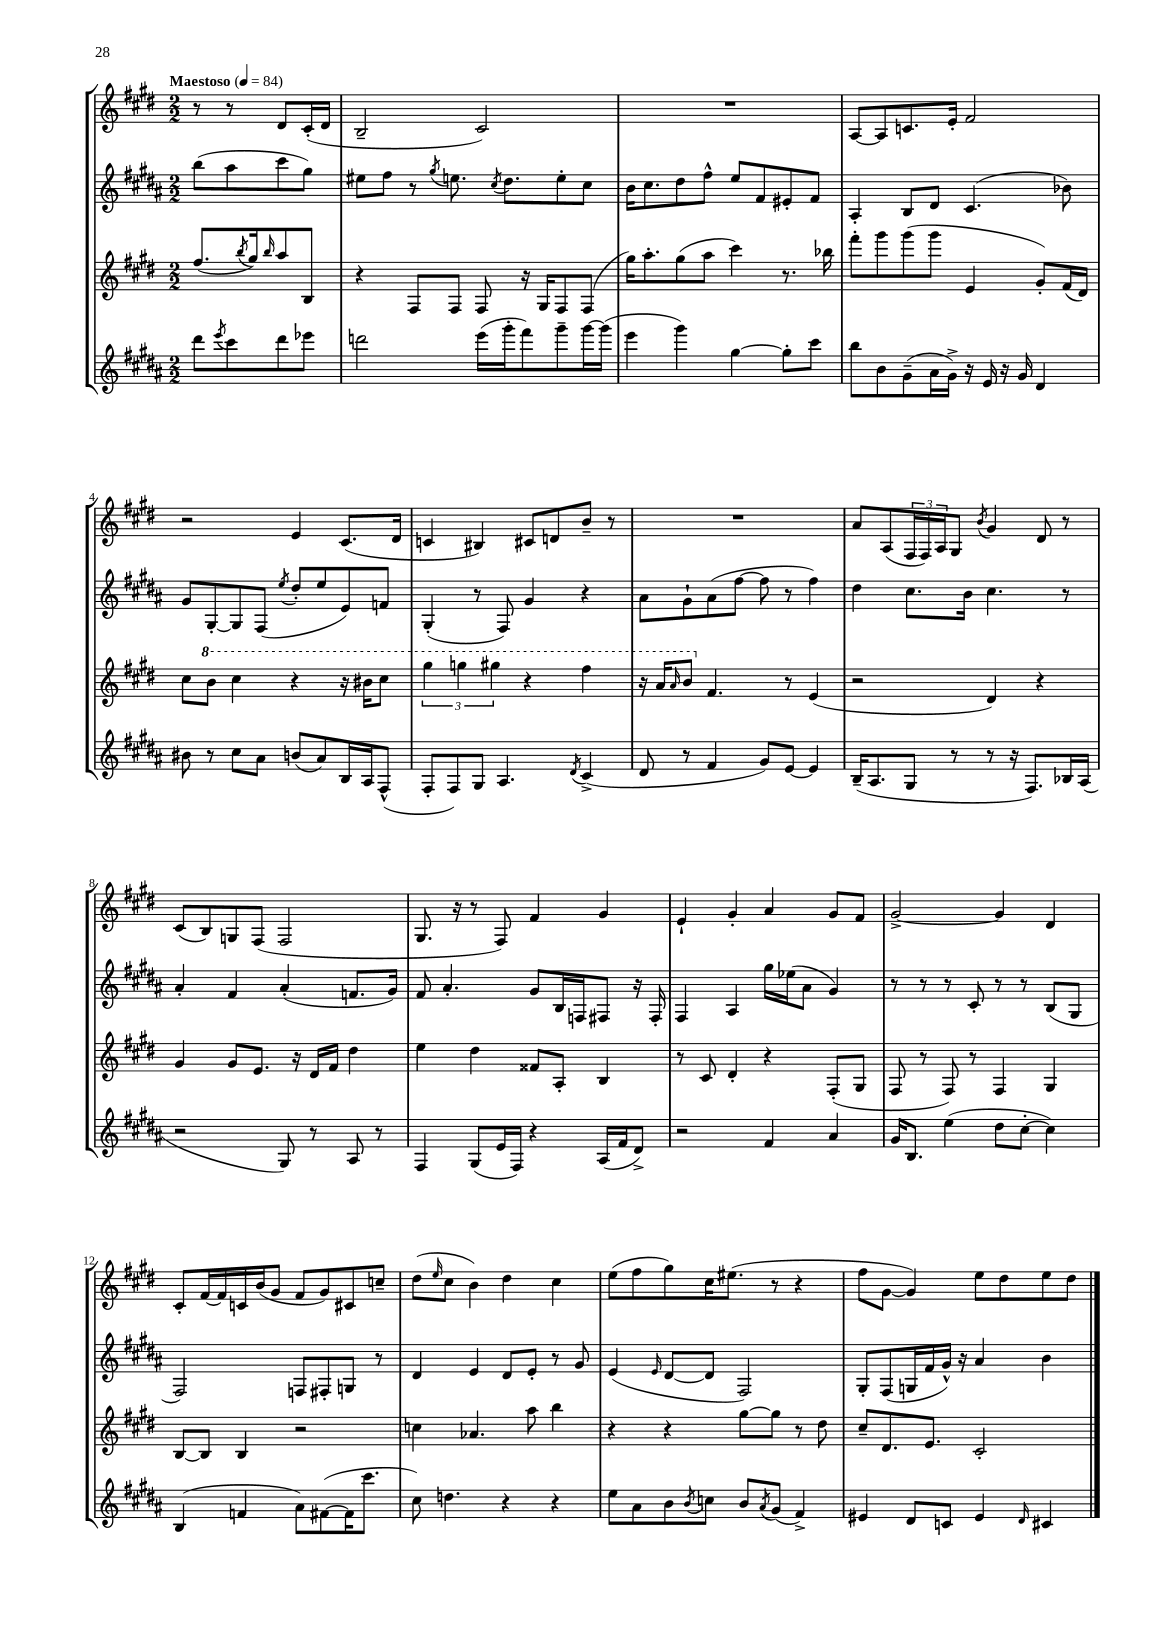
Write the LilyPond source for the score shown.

<<
\new StaffGroup <<
\new Staff = "s0" {
    \clef treble \key e \major \numericTimeSignature \time 2/2 \partial 2 \tempo "Maestoso" 4 = 84
    r8 r8 dis'8 cis'16-.( dis'16 |
    b2-- cis'2) |
    R1 |
    a8~ a8 c'8. e'16-. fis'2 |
    r2 e'4 cis'8.( dis'16 |
    c'4 bis4) cis'8 d'8 b'8-- r8 |
    R1 |
    a'8 a8( \tuplet 3/2 { fis16 fis16) a16 } gis8 \acciaccatura { b'8 } gis'4 dis'8 r8 |
    cis'8( b8) g8 fis8( fis2 |
    gis8. r16 r8 fis8) fis'4 gis'4 |
    e'4-! gis'4-. a'4 gis'8 fis'8 |
    gis'2~-> gis'4 dis'4 |
    cis'8-. fis'16~ fis'16 c'16 b'16( gis'8 fis'8 gis'8) cis'8 c''8-- |
    dis''8( \grace { e''16 } cis''8 b'4) dis''4 cis''4 |
    e''8( fis''8 gis''8) cis''16 eis''8.( r8 r4 |
    fis''8 gis'8~ gis'4) e''8 dis''8 e''8 dis''8 \bar "|." |
}
\new Staff = "s1" {
    \clef treble \key b \major \numericTimeSignature \time 2/2 \partial 2
    b''8( ais''8 cis'''8 gis''8) |
    eis''8 fis''8 r8 \acciaccatura { gis''8 } e''8. \acciaccatura { cis''8 } dis''8. e''8-. cis''8 |
    b'16 cis''8. dis''8 fis''8-^ e''8 fis'8 eis'8-. fis'8 |
    ais4-. b8 dis'8 cis'4.( bes'8) |
    gis'8 gis8~-. gis8 fis8( \acciaccatura { e''8 } dis''8-. e''8 e'8) f'8 |
    gis4-.( r8 fis8) gis'4 r4 |
    ais'8 gis'8-! ais'8( fis''8~ fis''8 r8 fis''4) |
    dis''4 cis''8. b'16 cis''4. r8 |
    ais'4-. fis'4 ais'4-.( f'8. gis'16) |
    fis'8 ais'4.-. gis'8 b16 f16 fis8 r16 fis16-. |
    fis4 ais4 gis''16 ees''16( ais'8 gis'4) |
    r8 r8 r8 cis'8-. r8 r8 b8( gis8 |
    fis2) f8 fis8-. g8 r8 |
    dis'4 e'4 dis'8 e'8-. r8 gis'8 |
    e'4( \grace { e'16 } dis'8~ dis'8 fis2) |
    gis8-. fis8( g16 fis'16 gis'16-^) r16 ais'4 b'4 \bar "|." |
}
\new Staff = "s2" {
    \clef treble \key e \major \numericTimeSignature \time 2/2 \partial 2
    fis''8.( \acciaccatura { b''8 } gis''16) \grace { b''16 } a''8 b8 |
    r4 fis8 fis8 fis8 r16 gis16 fis8 fis8( |
    gis''16) a''8.-. gis''8( a''8 cis'''4) r8. bes''16 |
    fis'''8-. gis'''8 gis'''8( gis'''8 e'4 gis'8-.) fis'16( dis'16) |
    cis''8 \ottava #1 b''8 cis'''4 r4 r16 bis''16 cis'''8 |
    \tuplet 3/2 { gis'''4 g'''4 gis'''4 } r4 fis'''4 |
    r16 a''16 \grace { a''16 } b''8 \ottava #0 fis'4. r8 e'4( |
    r2 dis'4) r4 |
    gis'4 gis'8 e'8. r16 dis'16 fis'16 dis''4 |
    e''4 dis''4 fisis'8 a8-. b4 |
    r8 cis'8 dis'4-. r4 fis8-.( gis8 |
    fis8 r8 fis8) r8 fis4 gis4 |
    b8~ b8 b4 r2 |
    c''4 aes'4. a''8 b''4 |
    r4 r4 gis''8~ gis''8 r8 dis''8 |
    cis''8-- dis'8. e'8. cis'2-. \bar "|." |
}
\new Staff = "s3" {
    \clef treble \key b \major \numericTimeSignature \time 2/2 \partial 2
    dis'''8 \acciaccatura { e'''8 } cis'''8 dis'''8 ees'''8 |
    d'''2 e'''16( gis'''16-. fis'''8) gis'''8-- gis'''16~ gis'''16( |
    e'''4 gis'''4) gis''4~ gis''8-. cis'''8 |
    b''8 b'8 gis'8--( ais'16 gis'16->) r16 e'16 r16 gis'16 dis'4 |
    bis'8 r8 cis''8 ais'8 b'8( ais'8) b16 ais16 fis8-^( |
    fis8-. fis8) gis8 ais4. \acciaccatura { dis'8 } cis'4->( |
    dis'8 r8 fis'4 gis'8) e'8~ e'4 |
    b16--( ais8. gis8 r8 r8 r16 fis8.) bes16 ais16( |
    r2 gis8) r8 ais8 r8 |
    fis4 gis8( e'16 fis16) r4 ais16( fis'16 dis'8->) |
    r2 fis'4 ais'4 |
    gis'16 b8. e''4( dis''8 cis''8~-. cis''4) |
    b4( f'4 ais'8) fis'8~( fis'16 cis'''8. |
    cis''8) d''4. r4 r4 |
    e''8 ais'8 b'8 \acciaccatura { b'8 } c''8 b'8 \acciaccatura { ais'8 } gis'8( fis'4->) |
    eis'4 dis'8 c'8 eis'4 \grace { dis'16 } cis'4 \bar "|." |
}
>>
>>
